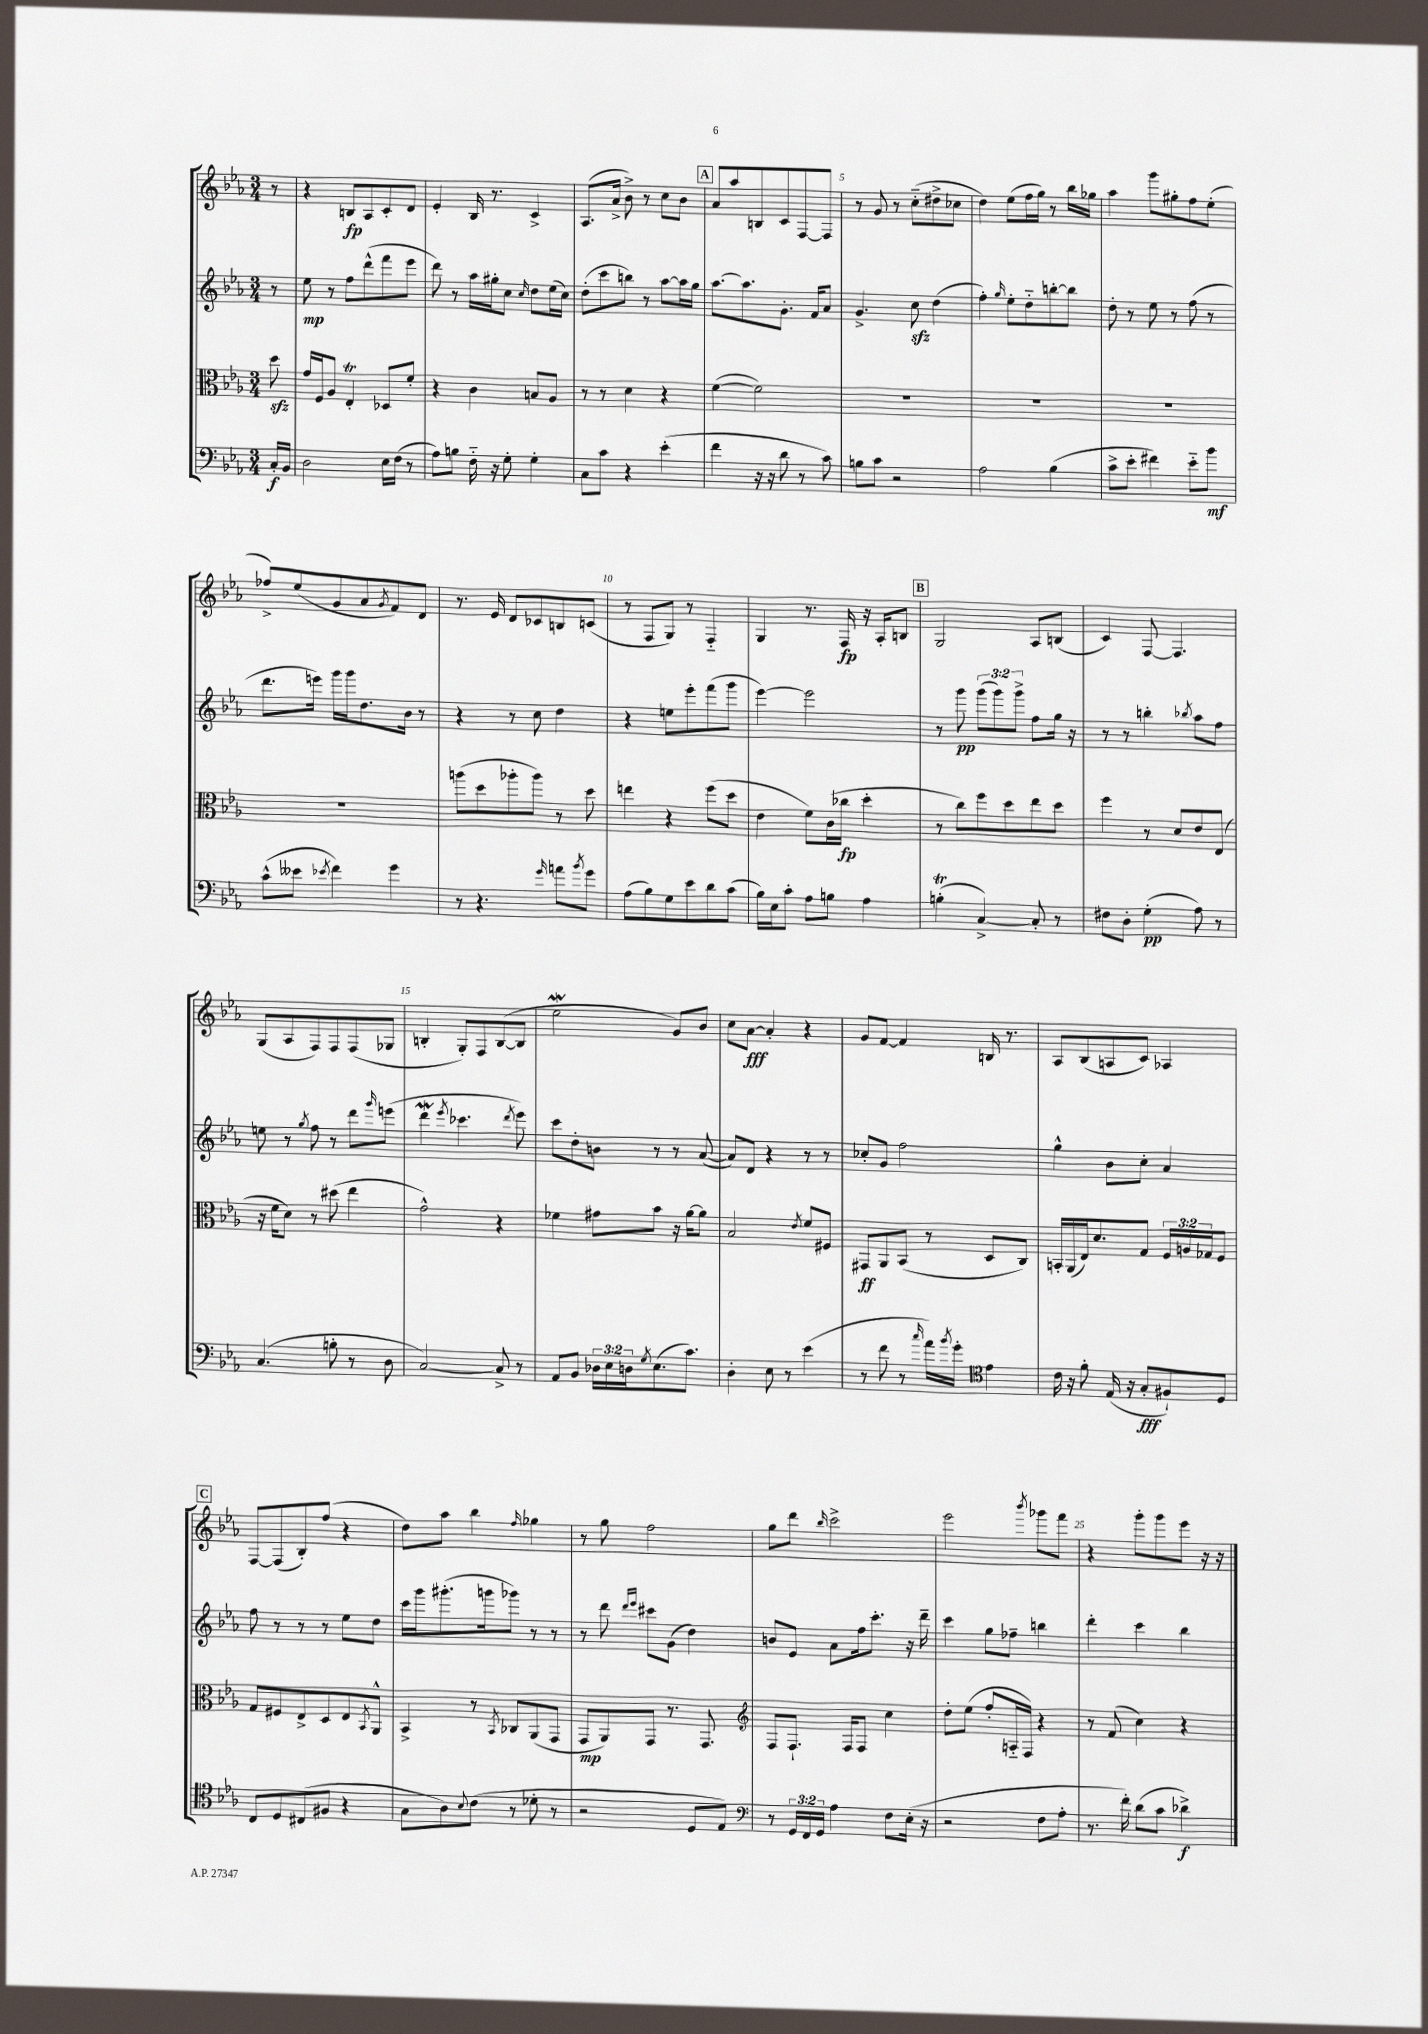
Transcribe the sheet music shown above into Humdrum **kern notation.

**kern	**kern	**kern	**kern
*staff4	*staff3	*staff2	*staff1
*clefF4	*clefC3	*clefG2	*clefG2
*k[b-e-a-]	*k[b-e-a-]	*k[b-e-a-]	*k[b-e-a-]
*M3/4	*M3/4	*M3/4	*M3/4
16C'	8dd	8r	8r
16BB-	.	.	.
=	=	=	=
2D	16g	8ee-	4r
.	16F	.	.
.	8A-	8r	.
.	4E-'	8ff	8B
.	.	(8ddd^^	8A-
16E-	8D-	8fff	8c'
(16F	.	.	.
8r	8f'	8eee-	8d
=	=	=	=
8A-)	4r	8ddd)	4e-'
8B	.	8r	.
16F'~	4c	16aa-	16B-
16r	.	16gg#'	8.r
8G'	.	8cc	.
.	.	16qqcc	.
4G'	8B	8dd	4c^
.	8A-	(16ee-	.
.	.	16cc)	.
=	=	=	=
8C	8r	(8dd'	(8.A-
8c	8r	8ccc	.
.	.	.	16a-^
4r	4d	8bb)	8b-^)
.	.	8r	8r
(4e-'	4r	[8aa-	8cc
.	.	16aa-]	8b-
.	.	16gg	.
=	=	=	=
4f	([4f	[8.aa-	8a-
.	.	.	8aa-
.	.	8.aa-]	.
16r	2f])	.	8B
16r	.	.	.
8d	.	8.g'	8c
8r	.	.	[8F
.	.	16f	.
8c)	.	8a-	8F]
=	=	=	=
8B	2.r	4.g^	8r
8c	.	.	8g
2r	.	.	8r
.	.	8cc	(8cc'~
.	.	(4dd	8dd#^
.	.	.	8cc-
=	=	=	=
2A-	2.r	4ff')	4dd)
.	.	16qqgg	.
.	.	8ee-'	(8ee-
.	.	8dd'~	16ff
.	.	.	16gg)
(4B-	.	[8bb'	8r
.	.	8bb]	16bb-
.	.	.	16gg-
=	=	=	=
8c^	2.r	8dd'	4aa-
8e-'	.	8r	.
4f#)	.	8ee-	8ggg
.	.	8r	8gg#'
8e-'~	.	(8ff	8ff
8b-	.	8r	(8ee-'
=	=	=	=
(8c^^	2.r	8.ddd	8ff-^)
8e--	.	.	(8ee-
.	.	16eee)	.
8qe-	.	.	.
4f)	.	16ggg	8g
.	.	16ggg	.
.	.	8.dd	8a-
.	.	.	8qg
4g	.	.	8f)
.	.	16b-	.
.	.	8r	8d
=	=	=	=
8r	(8aa	4r	8.r
4.r	8dd	.	.
.	.	.	16e-
.	8aa-'	8r	8d
.	8aa-)	8cc	8c-
16qqg	.	.	.
8a	8r	4dd	8B
8qb-	.	.	.
8g	8dd	.	(8c
=	=	=	=
(8A-	4ee	4r	8r
8B-)	.	.	8F
8G	4r	8ee	8G)
8e-	.	8eee-'	8r
8d	(8ff	(8fff	4F'~
(8c	8dd	8ggg	.
=	=	=	=
16B-)	4e-	[4eee-)	4G
16E-	.	.	.
8c'	.	.	.
8A-	8f)	2eee-]	8.r
8B	(16c	.	.
.	16cc-	.	16F
4A-	4dd'	.	16r
.	.	.	16A-'
.	.	.	8B
=	=	=	=
(4B'	8r	8r	2G
.	8cc)	8ggg	.
[4C^)	8ff	(12ggg	.
.	.	12ggg)	.
.	8dd	.	.
.	.	12ggg^	.
8C']	8ee-	8ff	8A-
8r	8dd	16gg	(8B
.	.	16r	.
=	=	=	=
8F#	4ff	8r	4c)
8D'	.	8r	.
(4G'	8r	4bb'	[8F
.	8d	.	4.F]
.	.	8qbb-	.
8A-)	8e-	8aa-	.
8r	(8E-	8ff	.
=	=	=	=
(4.C	16r	8ee	(8G
.	16f	.	.
.	8d)	8r	8A-
.	.	8qgg	.
.	8r	8ff	8F)
8B'	(8dd#	8r	8F
8r	4ee-	8ddd	(8F
.	.	16qqggg	.
8D	.	(8eee	8G-
=	=	=	=
[2C)	2g^^)	4ddd	4B'
.	.	8qeee-	.
.	.	4.ccc-	8G')
.	.	.	8F
8C^]	4r	.	([8B
.	.	8qddd	.
8r	.	8eee-)	8B]
=	=	=	=
8AA-	4f-	8ccc	2ee-
8BB-	.	8dd'	.
24D-	8g#	8b	.
24E-	.	.	.
24D	.	.	.
8qG	.	.	.
(8.E-	8b-	8r	.
.	16r	8r	8g)
8.c)	[16a-	.	.
.	8a-]	([8a-	8b-
=	=	=	=
4D'	2B-	8a-])	8cc
.	.	8d	[8a-
8E-	.	4r	4a-']
8r	.	.	.
.	8qe-	.	.
(4e-	8f	8r	4r
.	8F#	8r	.
=	=	=	=
8r	8GG#	8cc-'	8g
8f	8AA-	8g	[8f
8r	(8BB-	2ff	4f]
16qqcc	.	.	.
16a-)	8r	.	.
8qb-	.	.	.
16g'	.	.	.
*clefC4	*	*	*
4e-	8D	.	16B
.	.	.	8.r
.	8C)	.	.
=	=	=	=
16c	16BB'	4gg^^	8A-
16r	(16AA-	.	.
8f'	16E-)	.	(8B-
.	8.d	.	.
(16E-	.	8b-	8A
16r	.	.	.
8G'	8G	8cc'	8c)
8F#`)	24F	4a-	4A-
.	24A	.	.
.	24G-	.	.
8D	8F	.	.
=	=	=	=
8C	8G	8ff	[8F
8D	8F#	8r	(8F]
(8C#	8E-^	8r	8B-')
8F#	8D	8r	(8ff
4r	8E-	8ee-	4r
.	8qBB-	.	.
.	8AA-^^	8dd	.
=	=	=	=
8G	4BB-^	16ccc	8dd)
.	.	16ggg	.
8A-)	.	(8.ggg#'	8aa-
8qqB-	.	.	.
(8c	8r	.	4bb-
.	.	16ggg	.
.	8qBB-	.	.
8r	8C-	8ggg-)	.
.	.	.	16qqff
8d-'	(8AA-	8r	4gg-
8r	8GG	8r	.
=	=	=	=
2r	8GG	8r	8r
.	8AA-)	8ddd	8gg
.	.	16qqddd	.
.	.	16qqeee-	.
.	8GG	8ccc#	2ff
.	8.r	(8g	.
8D	.	4dd)	.
.	8.GG	.	.
8E-)	.	.	.
=	=	=	=
*clefF4	*clefG2	*	*
8r	8F	8b	8gg
24GG	8.F`	8e-	8ddd
24FF	.	.	.
24GG	.	.	.
.	.	.	16qqbb-
4A-	.	8a-	2ccc^
.	16F	.	.
.	8F	16ff	.
.	.	8.ccc'	.
8F	4cc	.	.
(16E-'	.	16r	.
16r	.	16ddd~	.
=	=	=	=
2r	8dd'	4ccc	2eee-
.	(8ee-	.	.
.	8ff'	8gg	.
.	16A'~	8ff-~	.
.	16F)	.	.
.	.	.	8qbbb-
8F	4r	4bb	8ggg-
8A-'	.	.	8fff
=	=	=	=
8.r	8r	4ddd'	4r
.	(8f	.	.
16f')	.	.	.
(8d	4cc)	4ccc	8ggg'
8c	.	.	8ggg
4d-^)	4r	4bb-	8eee-
.	.	.	16r
.	.	.	16r
==	==	==	==
*-	*-	*-	*-
